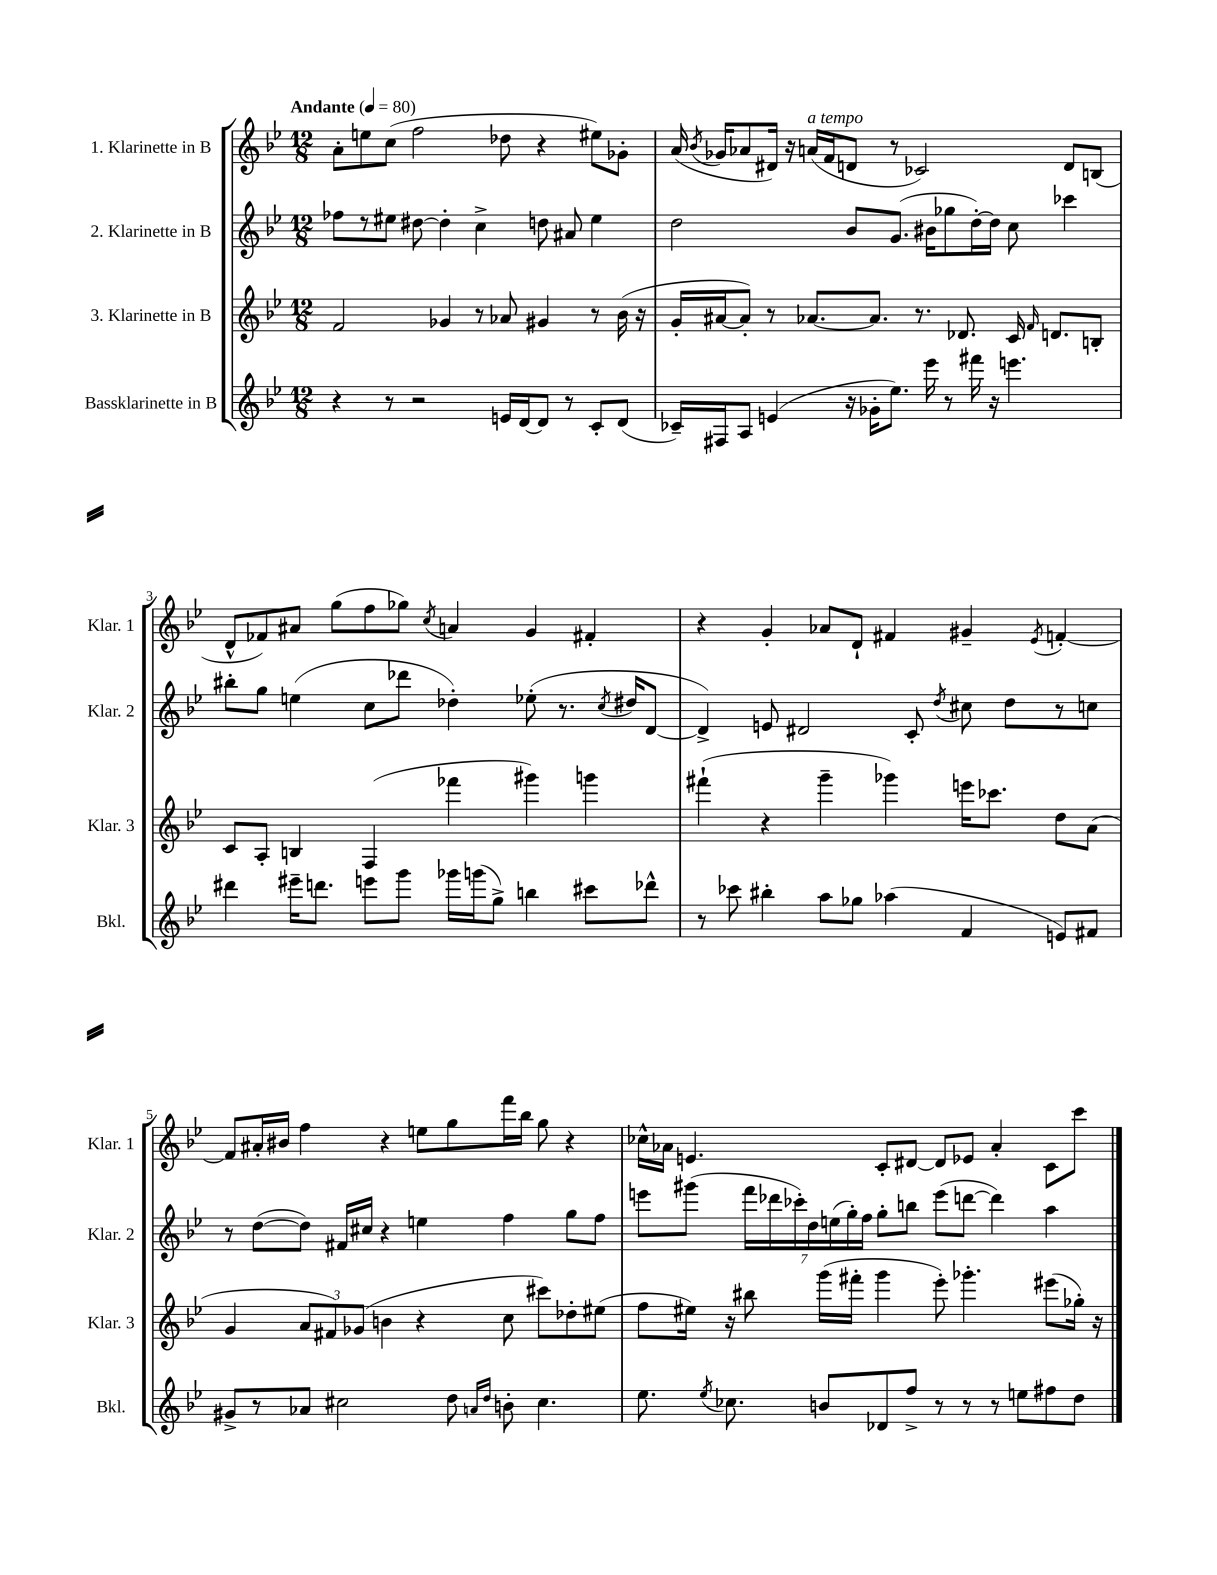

**kern	**kern	**kern	**kern
*part4	*part3	*part2	*part1
*staff4	*staff3	*staff2	*staff1
*I"Bassklarinette in B	*I"3. Klarinette in B	*I"2. Klarinette in B	*I"1. Klarinette in B
*I'Bkl.	*I'Klar. 3	*I'Klar. 2	*I'Klar. 1
*clefG2	*clefG2	*clefG2	*clefG2
*k[b-e-]	*k[b-e-]	*k[b-e-]	*k[b-e-]
*M12/8	*M12/8	*M12/8	*M12/8
*MM80	*MM80	*MM80	*MM80
=1	=1	=1	=1
!	!	!	!LO:TX:a:B:t=Andante
4r	2f/	8ff-X\L	8a'\L
.	.	8r	8een\
8r	.	8ee#X\J	(8cc\J
2r	.	[8dd#X\	2ff\
.	4g-X/	4dd#'\]	.
.	8r	4cc^\	.
16en/LL	8a-X/	.	8dd-X\
[16d/J	.	.	.
8d/J]	4g#X/	8ddn\	4r
8r	.	8a#X/	.
8c'/L	8r	4ee#\	8ee#X\L)
(8d/J	(16b-\	.	8g-X'\J
.	16r	.	.
=2	=2	=2	=2
16c-X~/LL)	16g'/LL	2dd\	(16a/
.	.	.	8qb-/
16F#X/J	[16a#X/J	.	16g-X/KL
8A/J	8a#'/J])	.	8a-X/
(4en/	8r	.	16d#X/Jk)
.	.	.	16r
!	!	!	!LO:TX:a:i:t=a tempo
.	[8.a-X/L	.	(16an/LL
.	.	.	16f/J
16r	.	8b-/L	8dn/J
16g-X'\KL	8.a-/J]	.	.
8.ee-\J)	.	(8.g/J	8r
.	8.r	.	2c-X/)
16eee-\	.	16b#X\KL	.
8r	.	8gg-X\	.
.	8.d-X/	.	.
16fff#X\	.	[16dd'\L)	.
16r	.	16dd\JJ]	.
4.eeen\	16c/	8cc\	.
.	16qqf/	.	.
.	8.dn/L	.	.
.	.	4ccc-X\	8d/L
.	8Bn'/J	.	(8Bn/J
!!LO:LB:g=z
=3	=3	=3	=3
4ddd#X\	8c/L	8bb#X'\L	8d^^/L
.	8A'/J	8gg\J	8f-X/)
16eee#X~\KL	4Bn/	(4een\	8a#X/J
8.dddn\J	.	.	.
.	.	.	(8gg\L
8eeen\L	(4F/	8cc\L	8ff\
8ggg\J	.	8ddd-X\J	8gg-X\J)
.	.	.	8qcc/
16ggg-X\LL	4fff-X\	4dd-X'\)	4an/
(16gggn\J	.	.	.
8gg^\J)	.	.	.
4bbn\	4ggg#X\)	(8ee-X'\	4g/
.	.	8.r	.
8ccc#X\L	4gggn\	.	4f#X'/
.	.	8qcc/	.
.	.	16dd#X/KL	.
8ddd-X^^\J	.	[8d/J	.
=4	=4	=4	=4
8r	(4fff#X`\	4d^/])	4r
8ccc-X\	.	.	.
4bb#X'\	4r	8en/	4g'/
.	.	2d#X/	.
8aa\L	4ggg~\	.	8a-X/L
8gg-X\J	.	.	8d`/J
(4aa-X\	4ggg-X\)	.	4f#X/
.	.	8c'/	.
.	.	8qdd/	.
4f/	16eeen\KL	8cc#X\	4g#X~/
.	8.ccc-X\J	.	.
.	.	8dd\L	.
.	.	.	8qe-/
8en/L)	8dd\L	8r	[4fn'/
8f#X/J	(8a\J	8ccn\J	.
!!LO:LB:g=z
=5	=5	=5	=5
8g#X^/L	4g/	8r	8f/L]
8r	.	([8dd\L	16a#X'/L
.	.	.	16b#X/JJ
8a-X/J	12a/L	8dd\J])	4ff\
.	12f#X/)	.	.
2cc#X\	.	16f#X/LL	.
.	(12g-X/J	.	.
.	.	16cc#X/JJ	.
.	4bn\	4r	4r
.	4r	4een\	8een\L
8dd\	.	.	8gg\
16qqan/LL	.	.	.
16qqdd/JJ	.	.	.
8bn'\	8cc\	4ff\	16fff\L
.	.	.	16bb-\JJ
4.cc#\	8ccc#X\L)	.	8gg\
.	8dd-X'\	8gg\L	4r
.	(8ee#X\J	8ff\J	.
=6	=6	=6	=6
8.ee-\	8ff\L	8eeen\L	16cc-X^^\LL
.	.	.	16a-X\JJ
.	16ee#X\Jk)	(8ggg#X\J	4.en/
8qee-/	.	.	.
8.cc-X\	16r	.	.
.	8bb#X\	28fff\LL	.
.	.	28ddd-X\	.
.	.	28ccc-X'\)	.
.	.	28dd\	.
8bn/L	(16ggg\LL	.	.
.	.	(28een\	.
.	.	28gg'\)	.
.	16fff#X'\JJ	.	.
.	.	28ff\JJ	.
8d-X/	4ggg\	8gg'\L	8c'/L
8ff^/J	.	8bbn\J	[8d#X/J
8r	8eee-'\)	(8eee\L	8d#/L]
8r	4.ggg-X'\	[8dddn\J	8e-X/J
8r	.	4ddd\])	4a-'/
8een\L	.	.	.
8ff#X\	(8eee#X\L	4aa\	8c\L
8dd\J	16gg-X'\Jk)	.	8ccc\J
.	16r	.	.
==	==	==	==
*-	*-	*-	*-
